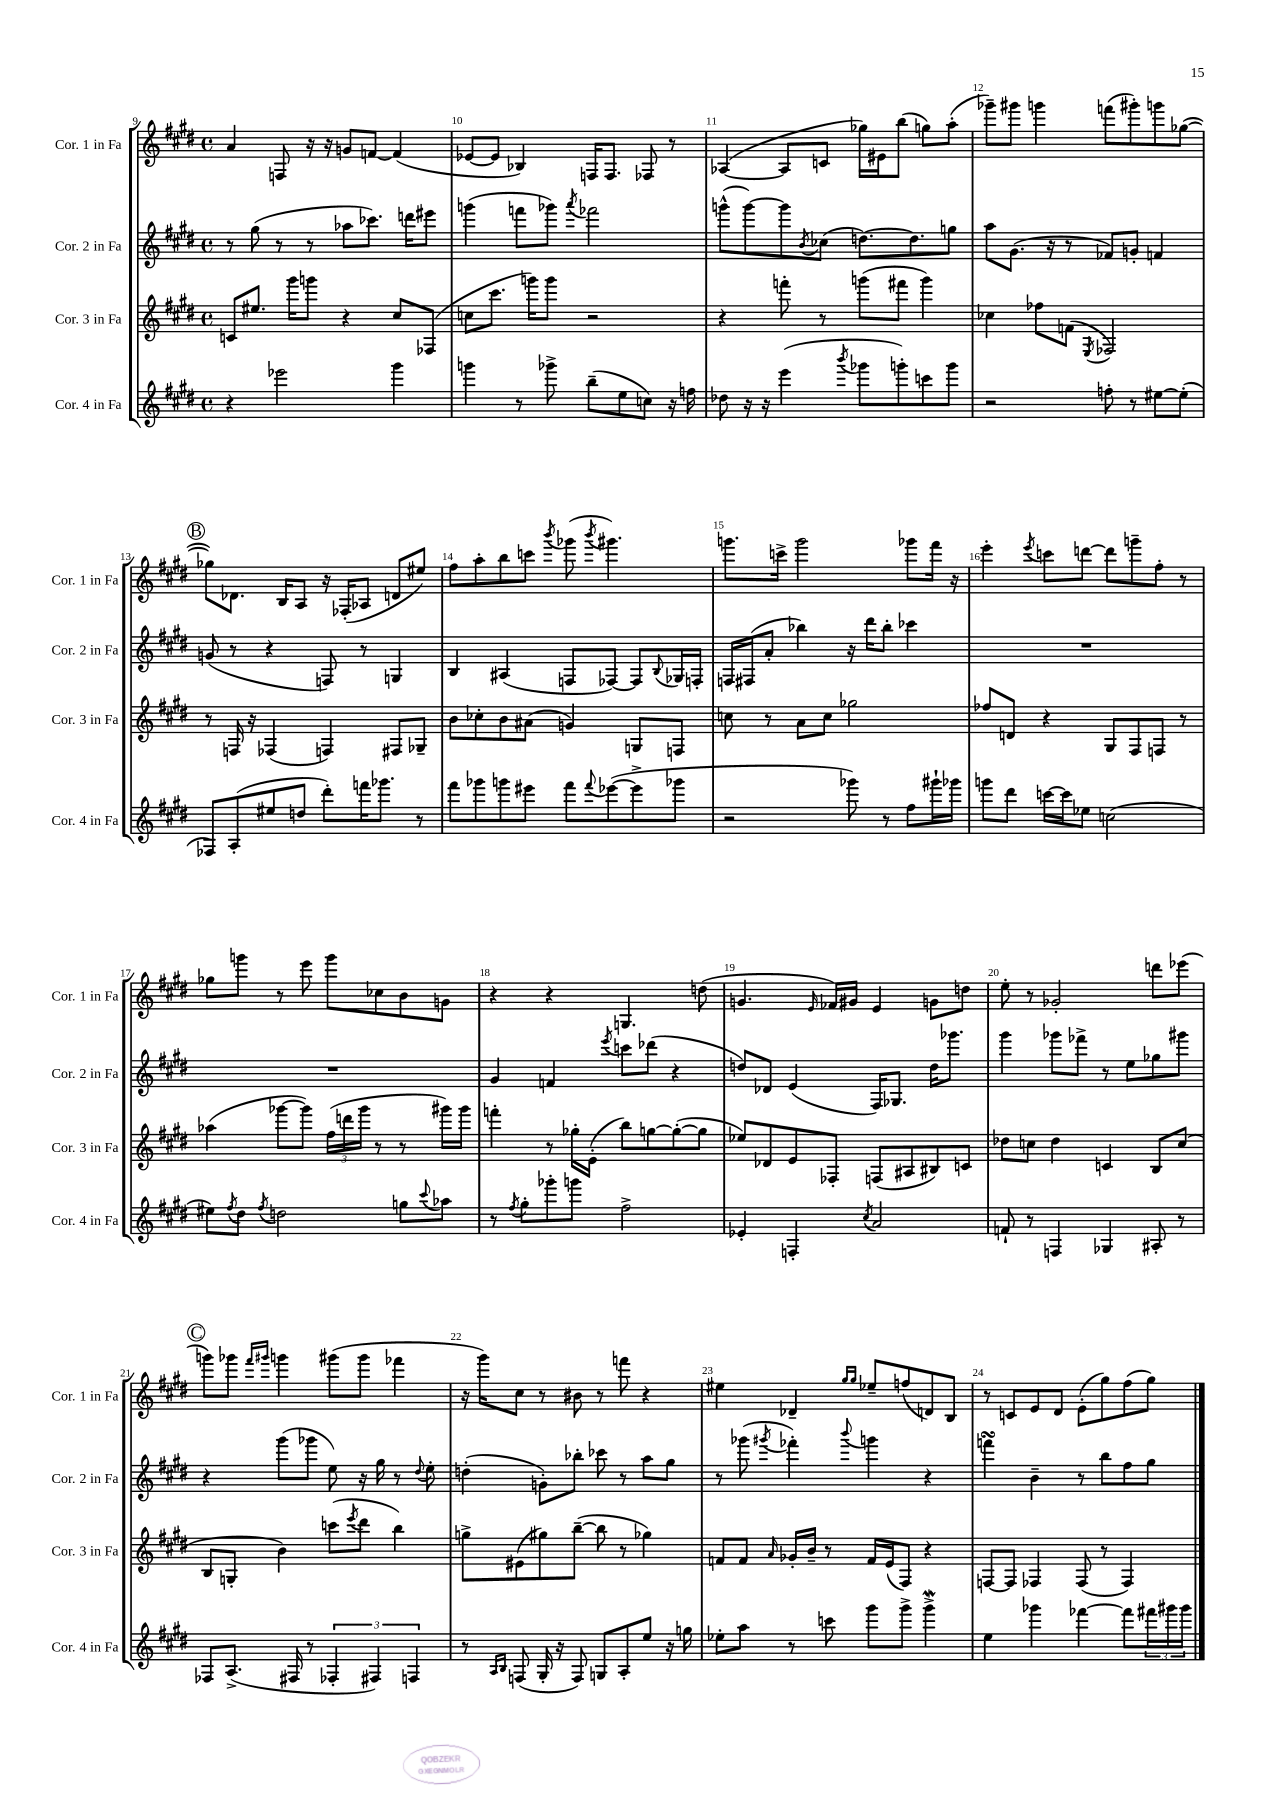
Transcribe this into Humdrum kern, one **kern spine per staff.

**kern	**kern	**kern	**kern
*part4	*part3	*part2	*part1
*staff4	*staff3	*staff2	*staff1
*I"Cor. 4 in Fa	*I"Cor. 3 in Fa	*I"Cor. 2 in Fa	*I"Cor. 1 in Fa
*I'Cor. 4 in Fa	*I'Cor. 3 in Fa	*I'Cor. 2 in Fa	*I'Cor. 1 in Fa
*clefG2	*clefG2	*clefG2	*clefG2
*k[f#c#g#d#]	*k[f#c#g#d#]	*k[f#c#g#d#]	*k[f#c#g#d#]
*M4/4	*M4/4	*M4/4	*M4/4
*met(c)	*met(c)	*met(c)	*met(c)
=9	=9	=9	=9
4r	8cn/L	8r	4a/
.	8.ee#X/J	(8gg#\	.
2eee-X\	.	8r	8Fn/
.	16ggg#\KL	.	.
.	8gggn\J	8r	16r
.	.	.	16r
.	4r	8aa-X\L	8gn/L
.	.	8.ccc-X\J)	[8fn/J
4ggg#\	8cc#/L	.	(4f/]
.	.	16dddn\KL	.
.	(8F-X/J	8eee#X\J	.
=10	=10	=10	=10
4gggn\	8ccn\L	(4gggn\	[8e-X/L
.	8.ccc#\J	.	8e-/J]
8r	.	8fffn\L	4B-X/)
.	16gggn\KL)	.	.
8ggg-X^\	8ggg\J	8ggg-X\J)	.
.	.	8qaaa/	.
(8bb~\L	2r	2fff-X\	16Fn/KL
.	.	.	8.F/J
8ee\	.	.	.
8ccn\J)	.	.	8F-X/
16r	.	.	8r
16ffn\	.	.	.
=11	=11	=11	=11
8dd-X\	4r	(8gggn^^\L	([4A-X/
16r	.	[8ggg\)	.
16r	.	.	.
(4eee\	8fffn'\	8ggg\]	8A-/L]
.	.	8qb/	.
.	8r	(8cc-X\J	8cn/J
8qbbb/	.	.	.
8ggg-X\L	(8gggn\L	[8.ddn\L)	16gg-X\LL)
.	.	.	16e#X\J
8gggn'\)	8fff#X\J	.	(8bb\J
.	.	8.dd\]	.
8cccn\	4ggg\)	.	8ggn\L)
8ggg\J	.	8ggn\J	(8aa'\J
=12	=12	=12	=12
2r	4cc-X\	8aa\L	8ggg-X~\L)
.	.	(8.g#\J	8ggg#X\J
.	8ff-X\L	.	4gggn\
.	.	16r	.
.	(8fn\J	8r	.
.	8qE/	.	.
8ffn'\	2F-X/)	8f-X/L)	(8fffn\L
8r	.	8gn'/J	8ggg#X'\)
[8ee#X\L	.	4fn/	8gggn\
(8ee#'\J]	.	.	([8gg-X\J
!!LO:LB:g=z
!!LO:REH:place=s1:t=B
=13	=13	=13	=13
8F-X/L)	8r	(8gn/	8gg-X\L])
(8A'/	16Fn/	8r	8.d-X\J
.	16r	.	.
8ee#X/	(4F-X/	4r	.
.	.	.	16B/KL
8ddn/J	.	.	8A/J
8ddd#'\L)	4Fn/)	8Fn/)	16r
.	.	.	(16F-X'/KL
16fffn\K	.	8r	8A-X/J
8.ggg-X\J	.	.	.
.	8F#X/L	4Gn/	8dn/L
8r	8G-X~/J	.	8ee#X/J)
=14	=14	=14	=14
8fff#\L	8b\L	4B/	8ff#\L
8ggg-X\	8cc-X'\	.	8aa'\
8gggn\	8b\	(4A#X/	8bb\
8eee#X\J	(8a#X\J	.	8cccn\J
.	.	.	8qbbb/
8fff#\L	4gn/)	8Fn/L	(8ggg-X\
8qqfff#/	.	.	8qbbb/
([8eee-X\	.	[8F-X/J)	4.ggg#X\)
8eee-^\]	8Gn/L	8F-/L]	.
.	.	8qqB/	.
8ggg-X\J	8Fn/J	16G-X/L	.
.	.	16Fn'/JJ	.
=15	=15	=15	=15
2r	8ccn\	16Fn/LL	8.gggn\L
.	.	(16F#X/J	.
.	8r	8a'/J	.
.	.	.	16cccn^\Jk
.	8a\L	4bb-X\)	2ggg\
.	8cc\J	.	.
8ggg-X\)	2gg-X\	16r	.
.	.	16ddd#\KL	.
8r	.	8bb-'\J	.
8ff#\L	.	4ccc-X\	8ggg-X\L
16ggg#X`\L	.	.	16fff#\Jk
16ggg-X\JJ	.	.	16r
=16	=16	=16	=16
8gggn\L	8ff-X/L	1r	4eee'\
8ddd#\J	8dn/J	.	.
.	.	.	8qeee/
[16cccn\LL	4r	.	8cccn\L
16ccc\J]	.	.	.
8ee-X\J	.	.	[8dddn\J
(2ccn\	8G#/L	.	8ddd\L]
.	8F#/	.	8gggn~\
.	8Fn/J	.	8ff#'\J
.	8r	.	8r
!!LO:LB:g=z
=17	=17	=17	=17
8ee#X\L)	(4aa-X\	1r	8gg-X\L
8qff#/	.	.	.
8dd#\J	.	.	8gggn\J
8qff#/	.	.	.
2ddn\	[8ggg-X\L	.	8r
.	8ggg-\J])	.	8eee\
.	(24ff#\LL	.	8ggg\L
.	24dddn\	.	.
.	24ggg-\JJ	.	.
.	8r	.	8cc-X\
8ggn\L	8r	.	8b\
8qqccc#/	.	.	.
8aa-X\J	16ggg#X\LL)	.	8gn\J
.	16ggg#\JJ	.	.
=18	=18	=18	=18
8r	4fffn'\	4g#/	4r
8qff#/	.	.	.
8gg#'\L	.	.	.
8ggg-X'\	8r	4fn/	4r
8gggn\J	16gg-X'\LL	.	.
.	(16e'\JJ	.	.
.	.	8qeee/	.
2ff#^\	8bb\L)	8cccn\L	4.Gn/
.	[8ggn\	(8ddd-X\J	.
.	(8gg'\_	4r	.
.	8gg\J]	.	(8ddn\
=19	=19	=19	=19
4e-X'/	8ee-X/L)	8ddn/L)	4.gn/
.	8d-X/	8d-X/J	.
4Fn'/	8e/	(4e/	.
.	.	.	16qqe/
.	8F-X'/J	.	16f-X/LL)
.	.	.	16g#X/JJ
8qcc#/	.	.	.
2a/	(8Fn/L	16F#/KL)	4e/
.	.	8.G-X/J	.
.	8A#X/	.	.
.	8B#X/)	16dd\KL	8gn\L
.	.	8.ggg-X\J	.
.	8cn/J	.	8ddn\J
=20	=20	=20	=20
8fn`/	8dd-X\L	4ggg#\	8ee'\
8r	8ccn\J	.	8r
4Fn/	4dd-\	8ggg-X\L	2g-X'/
.	.	8fff-X^\J	.
4G-X/	4cn/	8r	.
.	.	8ee\L	.
8A#X'/	8B/L	8gg-X\	8dddn\L
8r	(8cc/J	8ggg#X\J	(8eee-X\J
!!LO:LB:g=z
!!LO:REH:place=s1:t=C
=21	=21	=21	=21
8F-X/L	8B/L	4r	8gggn\L)
(8.A^/J	8Gn'/J	.	8ggg-X\J
.	.	.	16qqfff#/LL
.	.	.	16qqggg#X/JJ
.	4b\)	(8ggg#\L	4gggn\
16F#X/	.	.	.
8r	.	8ggg-X\J	.
6F-X'/	(8cccn\L	8ee\)	(8ggg#X\L
.	8qeee/	.	.
.	8ddd#\J	16r	8ggg#\J
6F#X/)	.	.	.
.	.	16gg#\	.
.	4bb\)	8r	4fff-X\
6Fn/	.	.	.
.	.	8qqdd#/	.
.	.	8ee'\	.
=22	=22	=22	=22
8r	8ggn^\L	(4ddn'\	16r
.	.	.	16ggg#\KL)
16qqA/LL	.	.	.
16qqB/JJ	.	.	.
(8Fn/	(8e#X\	.	8cc#\J
16G#'/	8gg#X\)	8gn'\L)	8r
16r	.	.	.
8F/)	([8bb~\J	8bb-X'\J	8b#X\
8Gn/L	8bb\]	8ccc-X\	8r
8A'/	8r	8r	8fffn\
8ee/J	4gg-X\)	8aa\L	4r
16r	.	8gg#\J	.
16ggn\	.	.	.
=23	=23	=23	=23
8ee-X'\L	8fn/L	8r	4ee#X\
8aa\J	8f/J	(8ggg-X\	.
.	16qqa/	8qggg#X/	.
8r	16g-X'/LL	4fff-X'\)	4d-X~/
.	16b~/JJ	.	.
8cccn\	8r	.	.
.	.	.	16qqgg#/LL
.	.	8qqbbb/	16qqgg#/JJ
8ggg#\L	16f/LL	4gggn\	8ee-X~/L
.	(16e/J	.	.
8ggg#^\J	8F#/J)	.	(8ffn/
4ggg#W^\	4r	4r	8dn/)
.	.	.	8B/J
=24	=24	=24	=24
4ee\	[8Fn/L	4fffnsSSs\	8r
.	8F/J]	.	8cn/L
4ggg-X\	4F-X/	4b~\	8e/
.	.	.	8d#/J
[4fff-X\	(8F-/	8r	(8e'\L
.	8r	8bb\L	8gg#\)
8fff-\L]	4F-/)	8ff#\	(8ff#\
24fff#X\L	.	8gg#\J	8gg#\J)
24ggg#X\	.	.	.
24ggg#\JJ	.	.	.
==	==	==	==
*-	*-	*-	*-
